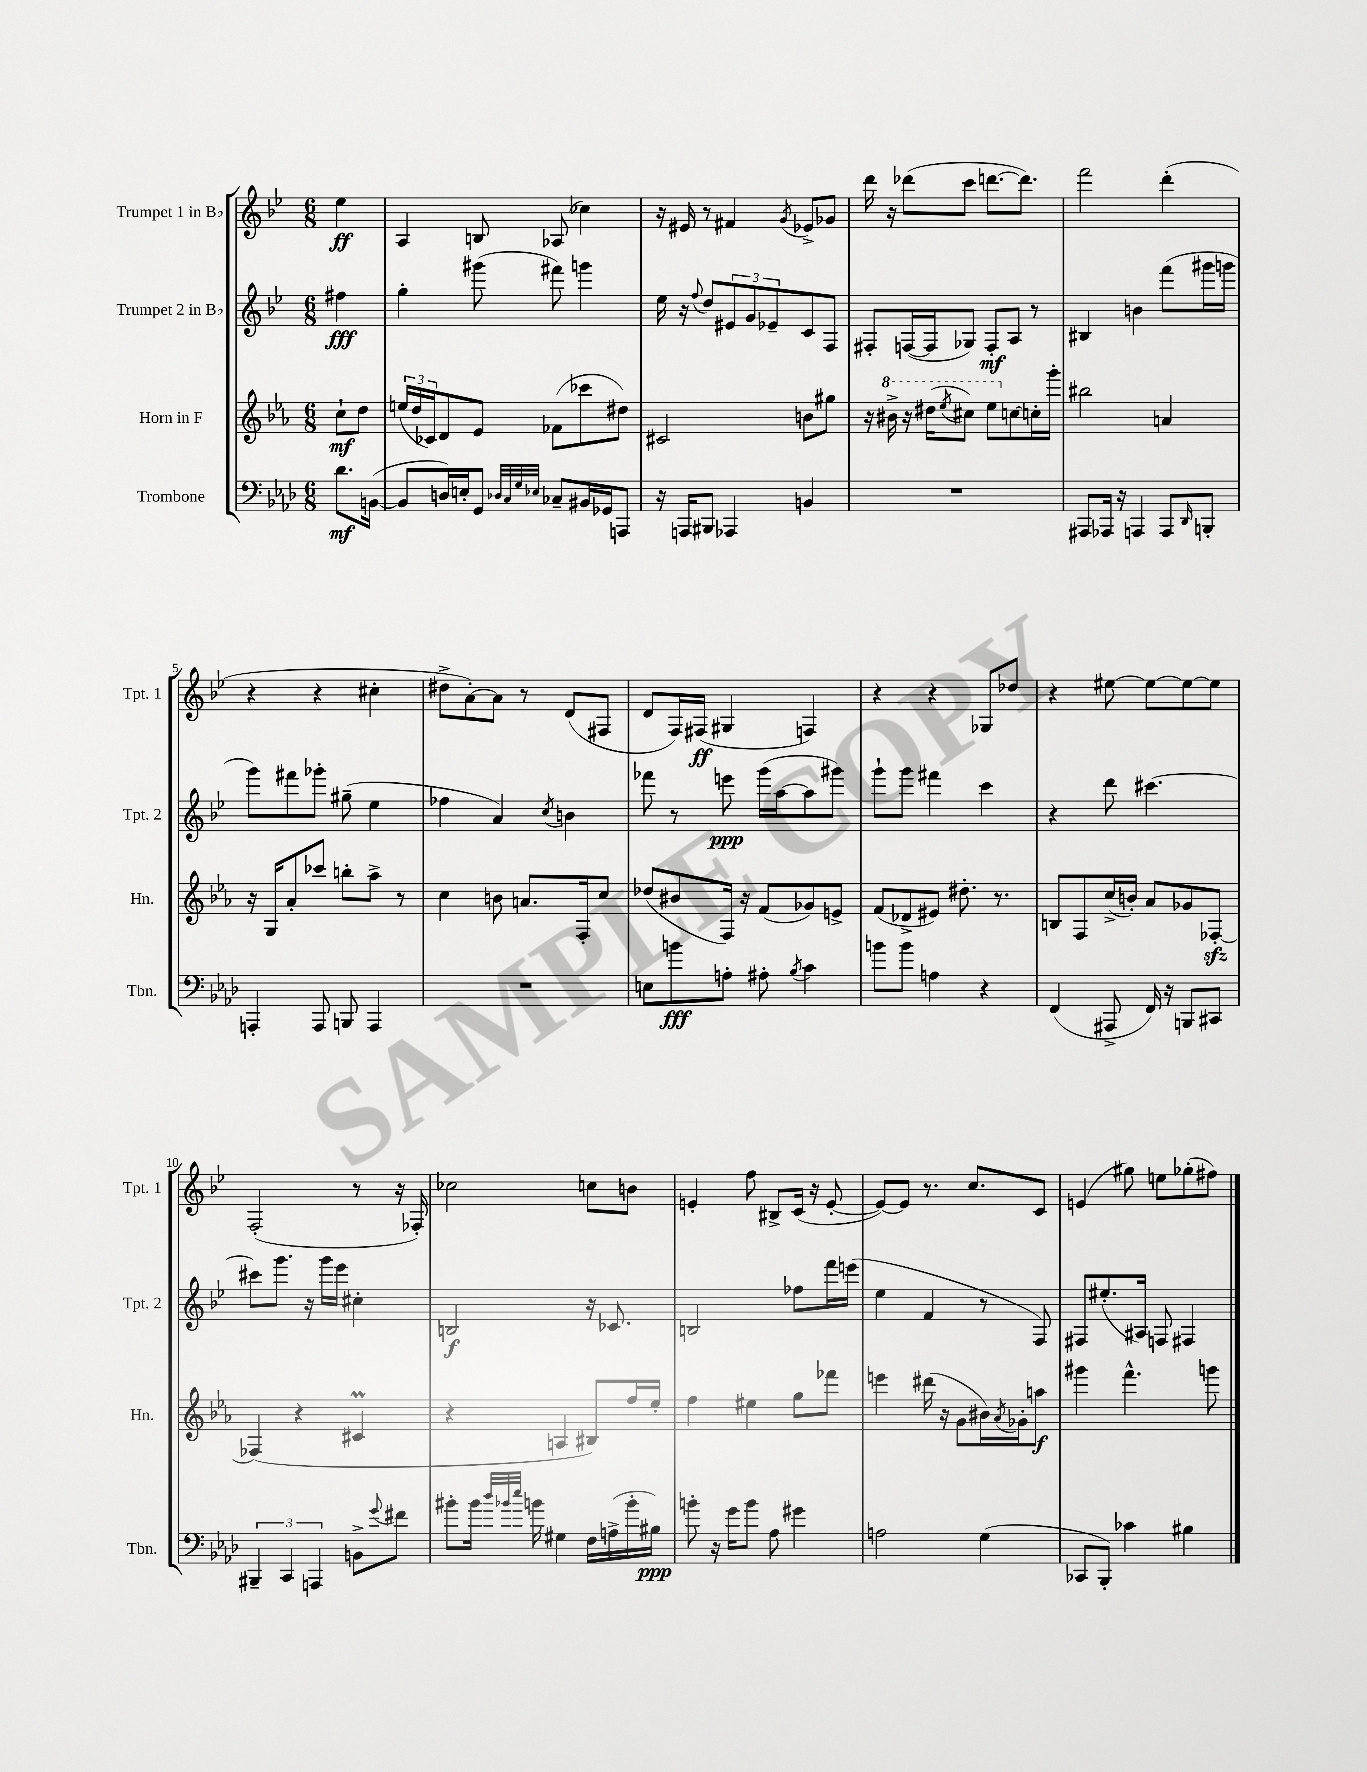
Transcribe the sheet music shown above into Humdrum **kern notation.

**kern	**kern	**kern	**kern
*staff4	*staff3	*staff2	*staff1
*clefF4	*clefG2	*clefG2	*clefG2
*k[b-e-a-d-]	*k[b-e-a-]	*k[b-e-]	*k[b-e-]
*M6/8	*M6/8	*M6/8	*M6/8
8.d-	8cc`	4ff#	4ee-
.	8dd	.	.
([16BB	.	.	.
=	=	=	=
8BB]	(24ee	4gg'	4A
.	24dd	.	.
.	24c-)	.	.
16D)	8d	.	.
16E'	.	.	.
8GG	8e-	(8ggg#	8B
32qqD-	.	.	.
32qqC	.	.	.
32qqG	.	.	.
32qqE-	.	.	.
8C-~	(8f-	8fff#)	(8A-
16BB#	8ccc-	4ggg	4cc-)
16GG-	.	.	.
8AAA	8dd#)	.	.
=	=	=	=
16r	2c#	16ee-	16r
16AAA	.	16r	16e#
.	.	8qqff	.
8BBB#	.	8dd	8r
4AAA-	.	12e#	4f#
.	.	12g	.
.	.	12e-~	.
.	.	.	8qg
4BB	8b	8c	8e-^
.	8gg#	8F	8g-
=	=	=	=
2.r	16r	8F#'	16ddd
.	16bb#^	.	16r
.	16r	([16F	(8ddd-
.	(16ddd#	16F]	.
.	8qeee-	.	.
.	8ccc#)	8G-)	8ccc
.	8eee-	8F'	[8.ddd
.	[8cc	8A	.
.	.	.	8.ddd])
.	16cc']	8r	.
.	16ggg'	.	.
=	=	=	=
8AAA#	2bb#	4B#	2fff
16AAA-	.	.	.
16r	.	.	.
4AAA	.	4b	.
8AAA	4a	(8fff	(4ddd'
16qqDD-	.	.	.
8BBB'	.	16ggg#	.
.	.	16ggg	.
=	=	=	=
4AAA'	16r	8ggg)	4r
.	16G	.	.
.	8a-'	8fff#	.
8AAA	8ccc-	8ggg-'	4r
8BBB	8bb'	(8gg#~	.
4AAA	8aa-^	4ee-	4cc#'
.	8r	.	.
=	=	=	=
2.r	4cc	4ff-	8dd#^
.	.	.	[8a')
.	8b	4a)	8a]
.	8.a	.	8r
.	.	8qcc	.
.	.	4b	(8d
.	16F'	.	.
.	8cc	.	8F#
=	=	=	=
8E	(8dd-	8fff-	8d
8b	8b#	8r	16F)
.	.	.	(16F#
8A'	16F)	8eee	4G#
.	16r	.	.
8A#'	(8f	(16ggg	.
.	.	[16aa	.
8qB-	.	.	.
4c	8g-)	8aa]	4F)
.	8e^	8ggg#)	.
=	=	=	=
8b	(8f	8ggg`	4r
8b	8d-^	8ggg	.
4A	8e#)	4fff#	4r
.	8.dd#'	.	.
4r	.	4ccc	8G-
.	8.r	.	.
.	.	.	8dd-
=	=	=	=
(4FF	8B	4r	4r
.	8F	.	.
8AAA#^	(16cc^	8ddd	[8ee#
.	16b')	.	.
16FF)	8a-	[4.ccc#	8ee#_
16r	.	.	.
8BBB	8g-	.	8ee#_
8CC#	[8F-'	.	8ee#]
=	=	=	=
6BBB#~	(4F-]	8ccc#]	(2F'
.	.	8.ggg	.
6CC	.	.	.
.	4r	.	.
.	.	16r	.
6AAA	.	.	.
.	.	16ggg	.
.	.	16eee-	.
8BB^	4c#	4cc#'	8r
8qqg	.	.	.
8f#	.	.	16r
.	.	.	16F-')
=	=	=	=
8b#'	4r	2B	2cc-
16b#	.	.	.
32qqdd-	.	.	.
32qqb-	.	.	.
32qqee-	.	.	.
16b	.	.	.
4G#	4A	.	.
16F	8B#)	16r	8cc
(16A^	.	8.c-	.
16b'	16ff	.	8b
16B#)	16ee-'	.	.
=	=	=	=
8b'	4ff	2B	4e'
16r	.	.	.
16g	.	.	.
8b	4ee#	.	8ff
8A-	.	.	8B#^
4g#	8gg	8ff-	(16c
.	.	.	16r
.	8fff-	16fff	[8e'
.	.	(16eee	.
=	=	=	=
2A	4eee	4ee-	8e_)
.	.	.	8e]
.	(16ddd#	4f	8.r
.	16r	.	.
.	8g	.	.
.	.	.	8.cc
(4G	16b#)	8r	.
.	8qa-	.	.
.	16g-'	.	.
.	8aa	8F)	8c
=	=	=	=
8CC-	4ggg#	8F#	(4e
8BBB-')	.	(8.ee#'	.
4c-	4.fff^^	.	8gg#)
.	.	16A#)	.
.	.	8F	8ee
4B#	.	4F#	(8gg-'
.	8ggg	.	8ff#)
==	==	==	==
*-	*-	*-	*-
